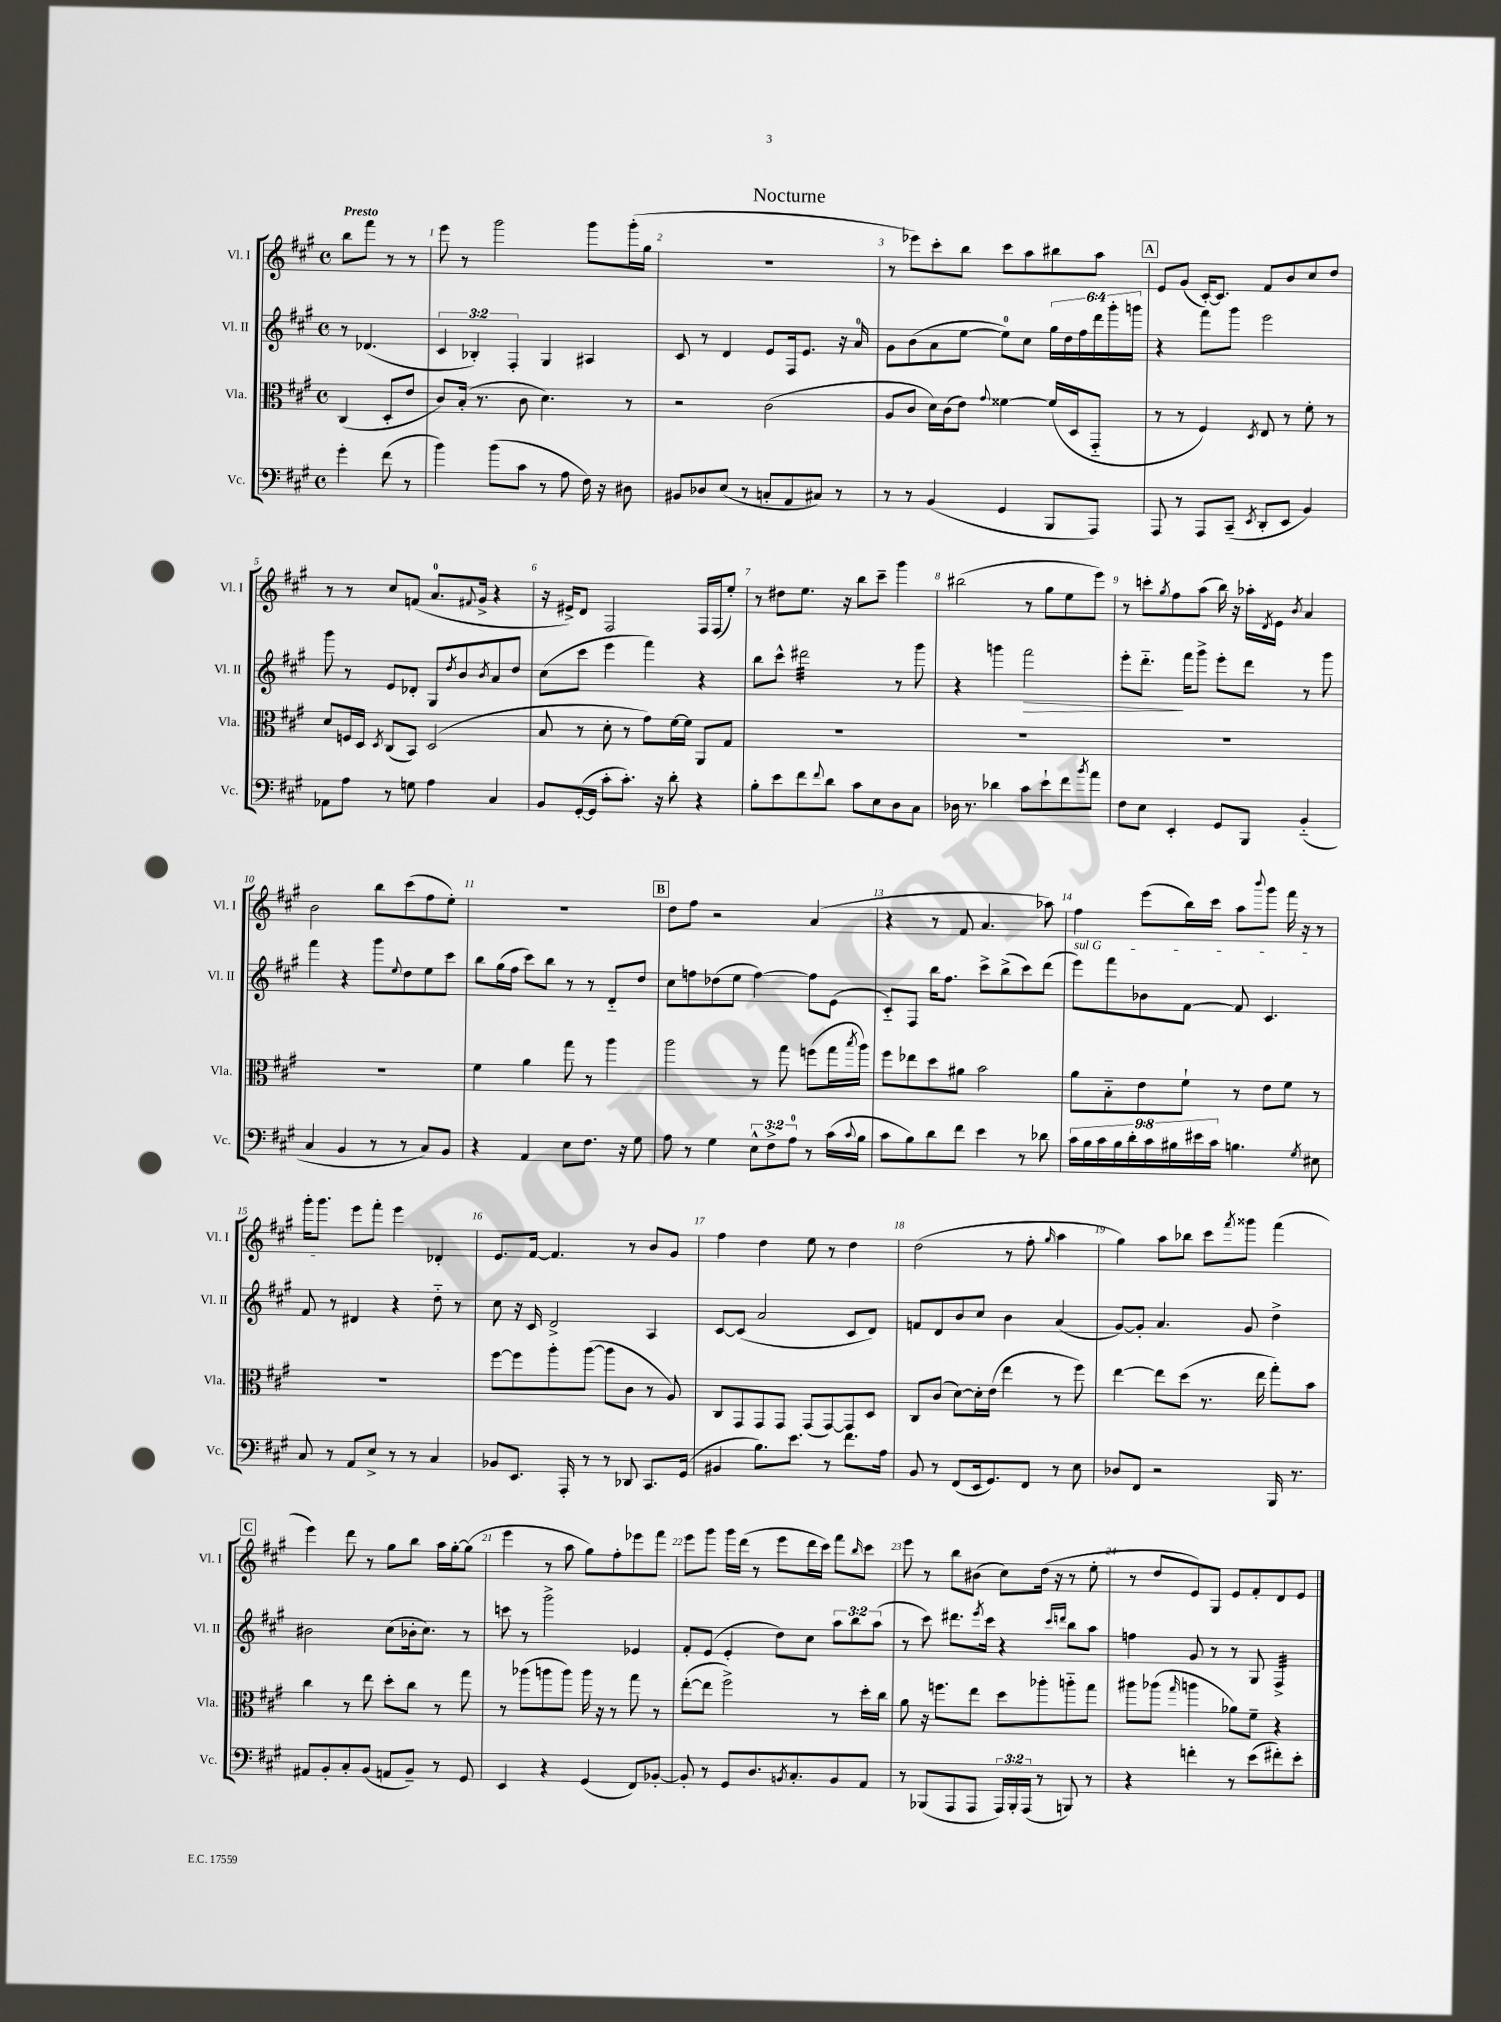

**kern	**kern	**kern	**kern
*staff4	*staff3	*staff2	*staff1
*clefF4	*clefC3	*clefG2	*clefG2
*k[f#c#g#]	*k[f#c#g#]	*k[f#c#g#]	*k[f#c#g#]
*M4/4	*M4/4	*M4/4	*M4/4
*met(c)	*met(c)	*met(c)	*met(c)
4g#'	(4C#	8r	8bb
.	.	(4.d-	8fff#
(8f#	8D'	.	8r
8r	8e	.	8r
=	=	=	=
4b)	8c#)	6c#	8eee
.	(16B'	.	8r
.	.	6B-')	.
.	8.r	.	.
(8b	.	.	2ggg#
.	.	6F#'	.
8c#	8c#	.	.
8r	4.d)	4G#	.
8A	.	.	.
16F#)	.	4A#	8ggg#
16r	.	.	.
8D#	8r	.	(16ggg#'
.	.	.	16gg#
=	=	=	=
8BB#	2r	8c#	1r
8D-	.	8r	.
(8E	.	4d	.
8r	.	.	.
8C'	(2c#	8e	.
8AA	.	16F#	.
.	.	8.e	.
8C#)	.	.	.
8r	.	16r	.
.	.	16a	.
=	=	=	=
8r	8A	8g#	8r
8r	8c#	(8b	8eee-)
(4BB	16d)	8a	8ccc#'
.	(16c#	.	.
.	8e)	[8ee	8bb
.	8qqg#	.	.
4GG#	[4f##	8ee])	8ccc#
.	.	8cc#	8aa
8BBB	(16f##]	24gg#	8bb#
.	.	24dd	.
.	16D	.	.
.	.	24ff#	.
8AAA)	8GG#'~	24ddd	8aa
.	.	24ggg#'	.
.	.	24ggg	.
=	=	=	=
8AAA	8r	4r	8e
8r	8r	.	(8g#
8AAA	4F#)	8fff#	[16c#')
.	.	.	8.c#]
(8CC#~	.	8ggg#	.
8qEE	8qD	.	.
8DD'	8E	2eee	8f#
8EE	8r	.	8b
4BB)	8f#'	.	8cc#
.	8r	.	8dd
=	=	=	=
8AA-	8d	8ggg#	8r
8A	16F	8r	8r
.	16D	.	.
.	8qD	.	.
8r	(8C#	8e	8cc#
8G	8BB)	8d-'	(8f
4A	(2D	8G#	8.a
.	.	8qdd	.
.	.	8b	.
.	.	.	8qqf#
.	.	.	16g#^
.	.	8qb	.
4C#	.	8a	4r
.	.	8dd	.
=	=	=	=
8BB	8B	(8cc#	16r
.	.	.	16e#^)
([16GG#'	8r	8ccc#	8d
16GG#]	.	.	.
8c#'	8d'	4eee	2F#
8.c#')	8r	.	.
.	8g#)	4fff#)	.
16r	.	.	.
8d'	[16f#	.	.
.	16f#]	.	.
4r	8AA	4r	16F#
.	.	.	(16F#
.	8G#	.	8ee')
=	=	=	=
8B'	1r	8bb	8r
8e	.	8ccc#^^	8dd#
8f#	.	2ddd#	8.ee
8qqf#	.	.	.
8d	.	.	.
.	.	.	16r
8c#	.	.	8bb
8E	.	.	8ccc#~
8D	.	8r	4ggg#
8C#	.	8ggg#	.
=	=	=	=
16D-	1r	4r	(2bb#
8.r	.	.	.
4d-	.	4ggg	.
8c#	.	2fff#	8r
8e`	.	.	8gg#
8f#	.	.	8ee
8qb	.	.	.
8a	.	.	8eee)
=	=	=	=
8F#	1r	8eee'	8r
8E	.	8.ddd'~	8ccc'
.	.	.	8qgg#
4EE'	.	.	8ff#
.	.	16fff#	.
.	.	8ggg#^	(8aa
8GG#	.	8eee'	16bb)
.	.	.	16r
8BBB	.	8ddd	16aa-'
.	.	.	8qd
.	.	.	16e
.	.	.	8qb
(4BB'~	.	8r	4a
.	.	8ggg#	.
=	=	=	=
4C#	1r	4fff#	2b
4BB	.	4r	.
8r	.	8ggg#	8bb
.	.	8qqee	.
8r	.	8dd	(8ccc#
8C#)	.	8ee	8ff#
8BB	.	8ccc#	8ee')
=	=	=	=
4r	4f#	8bb	1r
.	.	(16gg#	.
.	.	16ff#	.
4AA	4a	8ccc#)	.
.	.	8bb	.
8E	8gg#	8r	.
8.F#	8r	8r	.
.	4aa	8d'~	.
16r	.	.	.
8G#	.	8dd	.
=	=	=	=
8A	2aa	8cc#	8dd
8r	.	8ff	8ff#
4G#	.	(8dd-	2r
.	.	8ee	.
12E^^	8r	[4ff)	.
12F#^	.	.	.
.	8gg#	.	.
12A	.	.	.
8r	(8ff	8ff]	(4a
(16c#	16gg#	(8e	.
8qqc#	8qbb	.	.
16B	16aa)	.	.
=	=	=	=
8c#	8ff#	8c#'~)	4r
8B)	8ee-	8F#	.
8d	8dd	16bb	8r
.	.	8.ff#	.
8f#	8a#	.	8f#
4e	2b	8ccc#^	4.a
.	.	(8bb^	.
8r	.	8ccc#)	.
8d-	.	(8ddd	8aa-)
=	=	=	=
18c#	8a	8eee)	4ff#
18B	.	.	.
18c#	.	.	.
.	8B'~	8fff#	.
18B	.	.	.
18d'	.	.	.
.	8e	8b-	(8eee
18c#	.	.	.
18B#	.	.	.
.	8f#`	[8f#	16bb)
18e#	.	.	.
.	.	.	16ccc#
18c#	.	.	.
4.B	8r	8f#]	8aa
.	.	.	8qqbbb
.	8e	4.c#	8ggg#
.	8f#	.	16fff#
.	.	.	16r
8qG#	.	.	.
8E#	8r	.	8r
=	=	=	=
8C#	1r	8f#	16ggg#'
.	.	.	8.ggg#
8r	.	8r	.
8AA	.	4d#	8eee
8E^	.	.	8fff#'
8r	.	4r	4eee
8r	.	.	.
4C#	.	8dd'~	4d-'
.	.	8r	.
=	=	=	=
8BB-	[8ff#	8cc#	8.e
8.EE	8ff#]	16r	.
.	.	16c#	[16f#
.	8aa'	2d^	4.f#]
16AAA'	.	.	.
8r	([8aa	.	.
8r	8aa]	.	.
8DD-	8c#	.	8r
8.CC#	8r	4A	8b
.	8A)	.	8g#
(16GG#	.	.	.
=	=	=	=
4BB#	8C#	[8c#	4ff#
.	8GG#	(8c#]	.
8.B)	8GG#	2a	4dd
.	8GG#	.	.
8.e	.	.	.
.	(8GG#	.	8ee
8r	[8GG#)	.	8r
8.f#	8GG#]	8c#	4dd
.	8D	8d)	.
16A	.	.	.
=	=	=	=
8BB	8C#	8f	(2dd
8r	(8c#	8d	.
(8FF#	[8d)	8b	.
16EE	16d']	8cc#	.
8.GG#)	(16e	.	.
.	4ee	4b	8r
8FF#	.	.	8ff#'
.	.	.	16qqgg#
8r	8r	(4a	4aa
8E	8ff#)	.	.
=	=	=	=
8D-	[4ee	[8g#)	4gg#)
8FF#	.	8g#']	.
2r	8ee]	4.a	8aa
.	(8dd	.	8bb-
.	8.r	.	8ccc#
.	.	.	8qfff#
.	.	8g#	8ggg##
.	16ee	.	.
16BBB	8gg#')	4dd^	(4fff#
8.r	.	.	.
.	8b	.	.
=	=	=	=
8AA#	4cc#	2b#	4eee)
8BB'	.	.	.
8C#'	8r	.	8ddd
(8BB	8ee	.	8r
8AA	8dd'	(8cc#	8gg#
8BB~)	8cc#	16b-'	8bb
.	.	8.cc#)	.
8r	8r	.	16aa
.	.	.	[16gg#'
8GG#	8gg#	8r	(8gg#]
=	=	=	=
4EE	8r	8ccc	4eee
.	(8aa-	8r	.
4r	8aa	2ggg#^	8r
.	8aa)	.	8aa
(4GG#	16aa	.	8gg#)
.	16r	.	.
.	8r	.	8ff#'
8FF#)	8gg#	4e-	8eee-
[8BB-'	8r	.	8fff#
=	=	=	=
8BB-']	([8ee'	8f#'	8eee
8r	8ee]	(8e	8ggg#
8GG#	2ff#^)	4e'	16ggg#
.	.	.	(16ddd
8.D	.	.	8r
.	.	8dd)	8eee
8qBB	.	.	.
8.C#'	.	.	.
.	.	8cc#	16ddd
.	.	.	16ccc#)
8BB	8r	12aa	8fff#
.	.	12bb	.
.	.	.	16qqbb
8AA	16dd'	.	8ccc#
.	.	(12aa	.
.	16cc#	.	.
=	=	=	=
8r	8a	8r	8eee
(8BBB-	16r	8ccc#)	8r
.	8.ff	.	.
8AAA	.	8.ddd#	8bb
8AAA	8ee	.	(8b#
.	.	8qeee	.
.	.	16ccc#	.
24AAA)	8dd	4r	8cc#)
24BBB-'	.	.	.
(24AAA	.	.	.
8r	8aa-'	.	(16dd
.	.	.	16r
.	.	16qqccc#	.
.	.	16qqddd	.
8BBB)	8aa'~	8bb	8r
8r	8gg#	8aa	8ee'
=	=	=	=
4r	8aa#	4ff	8r
.	(8aa-	.	8dd
.	16qqgg#	.	.
4f'	4aa	8g#	8e)
.	.	8r	8G#
8r	8a-)	8r	8e
(8e	8f#~	8G#	8f#'
8f#')	4r	4F#^	8d
8e'	.	.	8e
==	==	==	==
*-	*-	*-	*-
